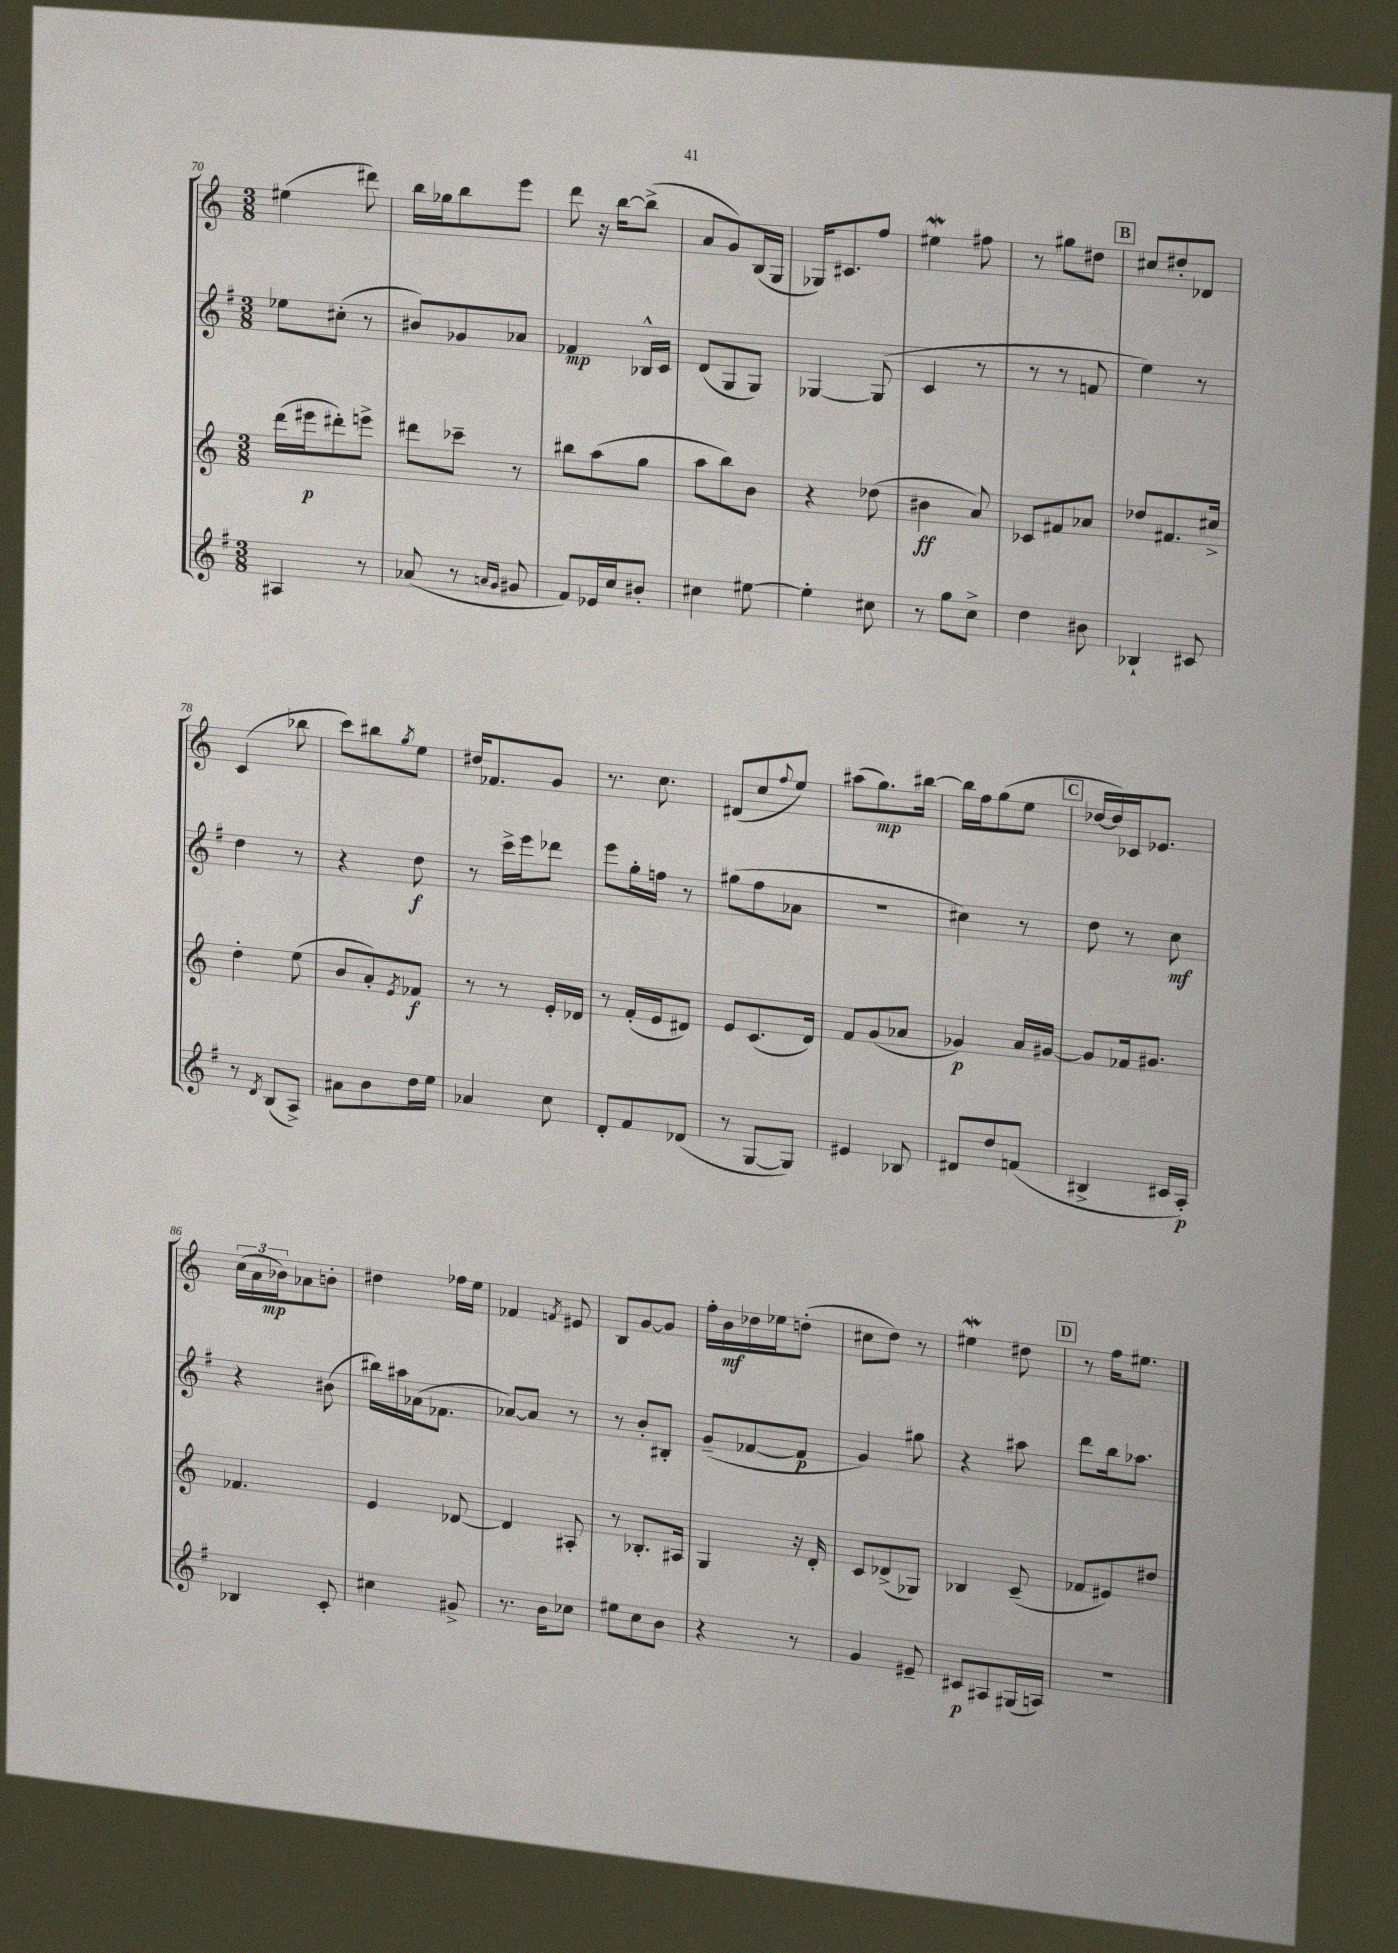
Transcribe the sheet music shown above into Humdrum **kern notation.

**kern	**kern	**kern	**kern
*staff4	*staff3	*staff2	*staff1
*clefG2	*clefG2	*clefG2	*clefG2
*k[f#]	*k[]	*k[f#]	*k[]
*M3/8	*M3/8	*M3/8	*M3/8
4A#	(16ddd	8ee-	(4ee#
.	16eee#	.	.
.	8ddd#')	(8cc#'	.
8r	8eee^	8r	8ddd#)
=	=	=	=
(8a-	8ddd#	8b#)	16bb
.	.	.	16gg-
8r	8ccc-~	8g-	8bb
16qqa	.	.	.
16qqg	.	.	.
8g#	8r	8a-	8eee
=	=	=	=
8f#)	8bb#	4f-	8ddd
16e-	(8aa	.	16r
16cc	.	.	[16bb
8b#'	8gg	16B-^^	(8bb^]
.	.	16c	.
=	=	=	=
4cc#	8aa	(8d	8a
.	8bb)	8G	8g)
[8ee#	8b	8G)	(16B
.	.	.	16G
=	=	=	=
4ee#']	4r	[4G-	16G-)
.	.	.	8.c#
8cc#	(8dd-	(8G-]	8ff
=	=	=	=
8r	4b#	4c	4ee#
8gg	.	.	.
8cc^	8a)	8r	8ff#
=	=	=	=
4dd	8c-	8r	8r
.	8f#	8r	8gg#
8b#	8a-	8f	8dd#
=	=	=	=
4B-`	8dd-	4ee)	8cc#
.	8.f#	.	8dd#'
8c#	.	8r	8d-
.	16cc#^	.	.
=	=	=	=
8r	4dd'	4dd	(4c
8qd	.	.	.
(8B	.	.	.
8A^)	(8ee	8r	8bb-
=	=	=	=
8a#	8b	4r	8ccc)
8b	8a')	.	8bb#
.	8qe	.	8qgg
16dd	8f-	8dd	8ee
16ee	.	.	.
=	=	=	=
4a-	8r	8r	16dd#
.	.	.	8.f-
.	8r	16ccc^	.
.	.	16eee	.
8cc	16e'	8ddd-	8g
.	16d-	.	.
=	=	=	=
8d'	8r	8eee	8.r
8f#	(16f'	16gg'	.
.	16e	16ff	8.cc
(8d-	8d#)	8r	.
=	=	=	=
8r	8e	(8gg#	(8d#
[8G	(8.c	8ff#	8cc
.	.	.	8qqff
8G])	.	8a-	8ee)
.	16d)	.	.
=	=	=	=
4e#	8f	4.r	(8aa#
.	(8g	.	8.gg)
8B-	8a-	.	.
.	.	.	[16bb#
=	=	=	=
8d#	4g-)	4cc#)	16bb#]
.	.	.	16ff
8dd	.	.	(8gg
(8f	16a	8r	8ee
.	[16g#	.	.
=	=	=	=
4B#^	8g#]	8dd	[16dd-
.	.	.	16dd-])
.	16f-	8r	16c-
.	8.g#	.	8.e-
16c#	.	8cc	.
16A')	.	.	.
=	=	=	=
4B-	4.f-	4r	(24cc
.	.	.	24a
.	.	.	24b-)
.	.	.	8a-
8c'	.	(8b#	8b'
=	=	=	=
4cc#	4e	16bb#)	4dd#
.	.	16aa#	.
.	.	(16a-	.
.	.	8.f-	.
8g#^	[8d-	.	16ff-
.	.	.	16ee
=	=	=	=
8.r	4d-]	[8a-)	4f-
.	.	8a-]	.
16b	.	.	.
.	.	.	8qf
8cc-	8A#'	8r	8e#
=	=	=	=
8ee#	8r	8r	8B
8cc	8.B-'	8b'	[8g
8b	.	8B#'	8g]
.	16A#	.	.
=	=	=	=
4r	4G	(8g~	16ff'
.	.	.	16b
.	.	[8f-	16dd-
.	.	.	16ee-
8r	16r	8f-]	(8dd'
.	16d'	.	.
=	=	=	=
4g	8c	4g)	8cc#
.	(8d-^	.	8dd)
8e#~	8G-)	8gg#	8r
=	=	=	=
8c#	4B-	4r	4ee#
8A#	.	.	.
(16G#	(8c~	8aa#	8dd#
16A)	.	.	.
=	=	=	=
4.r	8f-	8ddd	8r
.	8e#)	16bb	16ff
.	.	8.aa-	8.ee#
.	8dd#	.	.
==	==	==	==
*-	*-	*-	*-
